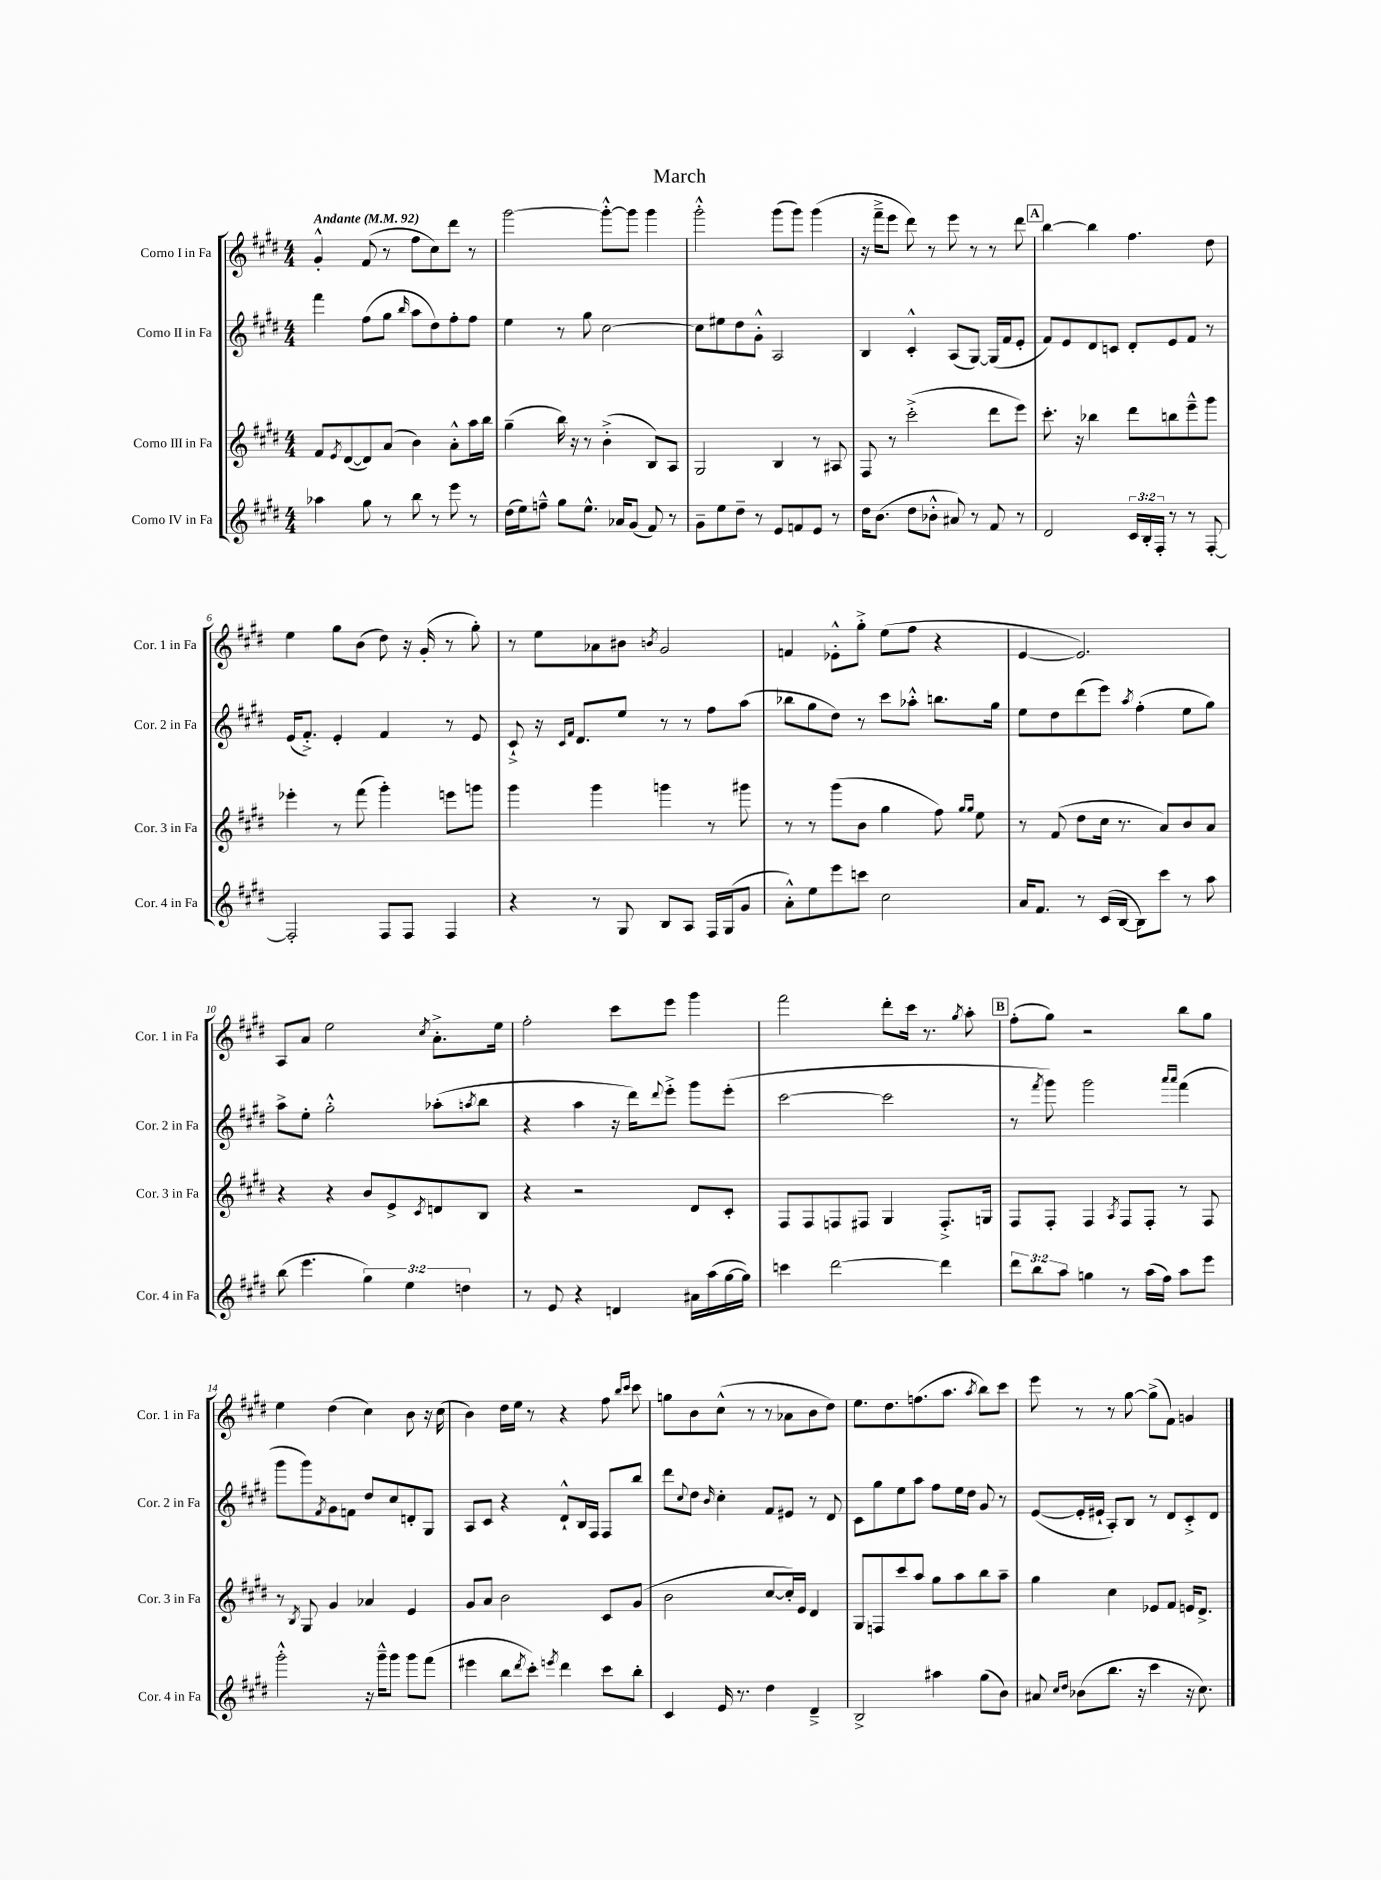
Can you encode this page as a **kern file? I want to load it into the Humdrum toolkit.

**kern	**kern	**kern	**kern
*staff4	*staff3	*staff2	*staff1
*clefG2	*clefG2	*clefG2	*clefG2
*k[f#c#g#d#]	*k[f#c#g#d#]	*k[f#c#g#d#]	*k[f#c#g#d#]
*M4/4	*M4/4	*M4/4	*M4/4
*MM92	*MM92	*MM92	*MM92
4aa-	8f#	4fff#	4g#'^^
.	8qe	.	.
.	([8d#	.	.
8gg#	8d#])	(8ff#	(8f#
8r	(8a	8gg#	8r
.	.	16qqbb	.
8bb	4b)	8aa	8ff#
8r	.	8dd#)	8cc#)
8eee	8a'^^	8ff#'	8ddd#
8r	16aa	8ff#	8r
.	16bb	.	.
=	=	=	=
(16dd#	(4gg#~	4ee	[2ggg#
16ee)	.	.	.
8ff~^^	.	.	.
8gg#	16bb)	8r	.
.	16r	.	.
8.ee^^	8r	8gg#	.
.	(4b'^	[2cc#	8ggg#'^^_
16a-	.	.	.
(8g#	.	.	8ggg#]
8f#)	8B)	.	4ggg#
8r	8A	.	.
=	=	=	=
8g#~	2G#	8cc#]	2ggg#'^^
8ee	.	8ee#	.
8dd#~	.	8dd#	.
8r	.	8g#'^^	.
8e	4B	2A	(8ggg#
8f	.	.	8ggg#)
8e	8r	.	(4ggg#
8r	8A#	.	.
=	=	=	=
16dd#	8F#	4B	16r
(8.b	.	.	16fff#~^
.	8r	.	8eee
8dd#	(2ccc#'^	4c#'^^	8ddd#)
8b-'^^	.	.	8r
8a#)	.	(8A	8eee
8r	.	[8G#)	8r
8f#	8ddd#	(16G#]	8r
.	.	16f#	.
8r	8eee)	8e'	8ddd#
=	=	=	=
2d#	8.ccc#'	8f#)	[4bb
.	.	8e	.
.	16r	.	.
.	4bb-	8d#	4bb]
.	.	8c	.
24c#	8ddd#	8d#'	4.ff#
24B'	.	.	.
24F#'	.	.	.
8r	8bb	8e	.
8r	8eee~^^	8f#	.
[8F#'	8ggg#	8r	8dd#
=	=	=	=
2F#']	4eee-'	(16e	4ee
.	.	8.f#'^)	.
.	8r	4e'	8gg#
.	(8fff#	.	(8b
8F#	4ggg#')	4f#	8dd#)
8F#	.	.	16r
.	.	.	(16g#'
4F#	8eee	8r	8r
.	8ggg	8e	8gg#')
=	=	=	=
4r	4ggg#	8c#`^	8r
.	.	16r	8ee
.	.	16qqc#	.
.	.	16qqf#	.
.	.	8.d#	.
8r	4ggg#	.	8a-
8G#	.	8ee	8b#
.	.	.	8qb
8B	4ggg	8r	2g#
8A	.	8r	.
16F#	8r	8ff#	.
(16G#	.	.	.
8g#	8ggg#	(8aa	.
=	=	=	=
8a'^^)	8r	8bb-	4f
8ee	8r	8gg#	.
8eee	(8ggg#	8dd#)	8e-'^^
8ccc	8b	8r	8gg#'^
2cc#	4gg#	8ccc#	(8ee
.	.	8aa-'^^	8ff#
.	8ff#)	8.bb	4r
.	16qqgg#	.	.
.	16qqgg#	.	.
.	8ee	.	.
.	.	16gg#	.
=	=	=	=
16a	8r	8ee	[4e
8.f#	.	.	.
.	(8f#	8dd#	.
8r	8dd#	(8ddd#	2.e])
(16c#	16cc#	8eee)	.
[16B	8.r	.	.
.	.	8qaa	.
8B])	.	(4ff#'	.
8ccc#	8a)	.	.
8r	8b	8ee	.
8aa	8a	8gg#)	.
=	=	=	=
(8bb	4r	8aa^	8A
4.eee	.	8ee'	8a
.	4r	2gg#'^^	2ee
6gg#)	8b	.	.
.	8e^	.	.
6ee	.	.	.
.	8qc#	.	8qcc#
.	8d	(8aa-'	8.a'^
6dd	.	.	.
.	.	8qaa	.
.	8B	8bb	.
.	.	.	16ee
=	=	=	=
8r	4r	4r	2ff#'
8e	.	.	.
4r	2r	4aa	.
4d	.	16r	8ccc#
.	.	16ddd#)	.
.	.	8qqddd#	.
.	.	8eee'^	8eee
16a#	8d#	8ggg#	4ggg#
(16aa	.	.	.
[16gg#	8c#'	(8eee'	.
16gg#])	.	.	.
=	=	=	=
4ccc	8F#	[2ccc#	2fff#
.	8F#	.	.
[2ddd#	8F	.	.
.	8F#	.	.
.	4G#	2ccc#]	8ddd#'
.	.	.	16ccc#
.	.	.	8.r
4ddd#]	8.F#'^	.	.
.	.	.	8qgg#
.	.	.	8aa'
.	16G	.	.
=	=	=	=
12ddd#	8F#	8r	(8ff#'
12bb	.	.	.
.	.	8qfff#	.
.	8F#'	8ggg#)	8gg#)
12aa	.	.	.
4gg	4F#	2ggg#	2r
.	8qA	.	.
8r	8F#	.	.
(16aa	8F#'	.	.
16ff#)	.	.	.
.	.	16qqaaa	.
.	.	16qqaaa	.
8aa	8r	(4fff#	8bb
8eee	8F#	.	8gg#
=	=	=	=
2ggg#'^^	8r	8ggg#	4ee
.	8qB	.	.
.	8G#	8ggg#)	.
.	.	8qf#	.
.	4g#	8g#	(4dd#
.	.	8f	.
16r	4a-	8dd#	4cc#)
16ggg#~^^	.	.	.
8ggg#	.	8cc#	.
8ggg#	4e	8d'	8b
(8fff#	.	8G#	16r
.	.	.	(16cc#
=	=	=	=
4eee#	8g#	8A	4b)
.	8a	8c#	.
8bb	2b	4r	16dd#
.	.	.	16ee
8qddd#	.	.	.
8ccc#')	.	.	8r
8qeee	.	.	.
4ddd#	.	8d#`^^	4r
.	.	16B	.
.	.	16F#	.
8ccc#	8c#	8F#	8ff#
.	.	.	16qqbb
.	.	.	16qqccc#
8bb'	(8g#	8bb	8ccc#
=	=	=	=
4c#	2b	8ddd#	8gg
.	.	8qqcc#	.
.	.	8dd#	8b
.	.	16qqb	.
16e	.	4cc#'	(8cc#^^
8.r	.	.	.
.	.	.	8r
4dd#	[8cc#	8f#	8r
.	16cc#'])	8e#	8a-
.	16e	.	.
4d#~^	4d#	8r	8b
.	.	8d#	8dd#)
=	=	=	=
2B^	8G#	8c#	8.ee
.	8F	8gg#	.
.	.	.	8.dd#
.	8ccc#	8ee	.
.	8aa	8aa	(8.ff
4aa#	8gg#	8ff#	.
.	.	.	8.aa
.	8aa	16ee	.
.	.	16dd#	.
.	.	.	8qaa
(8gg#	8bb	8g#	8bb)
8b)	8aa~	8r	8ccc#
=	=	=	=
8a#	4gg#	([8e	8eee
16qqcc#	.	.	.
16qqdd#	.	.	.
(8b-	.	16e']	8r
.	.	16e#`	.
8.bb	4cc#	8A')	8r
.	.	8B	[8gg#
16r	.	.	.
4ccc#	8e-	8r	(8gg#^]
.	8f#	8d#	8f#)
16r	16e	8c#'^	4g
8.cc#)	8.d#^	.	.
.	.	8d#	.
==	==	==	==
*-	*-	*-	*-
